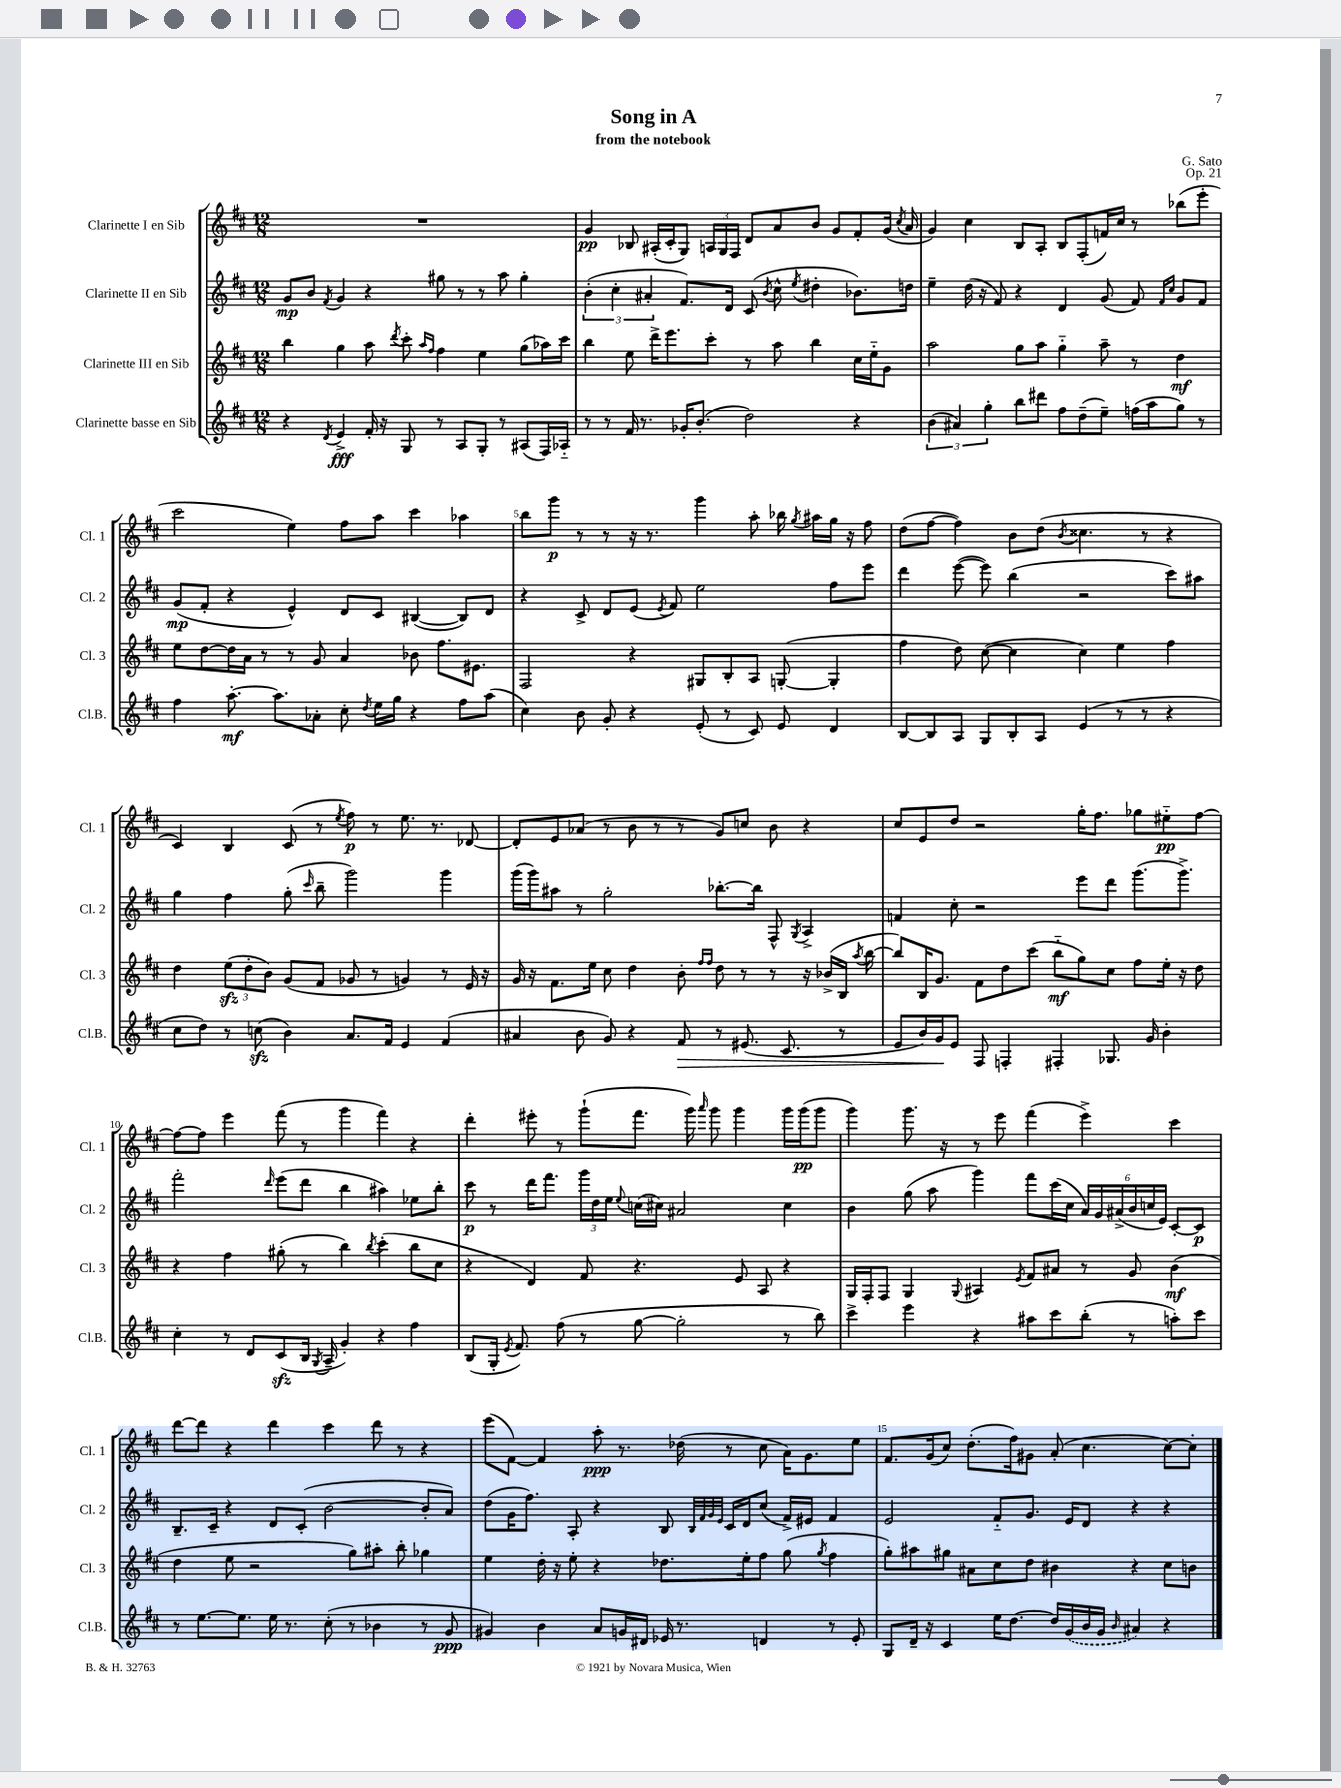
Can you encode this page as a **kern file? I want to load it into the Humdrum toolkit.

**kern	**dynam	**kern	**dynam	**kern	**dynam	**kern	**dynam
*part4	*part4	*part3	*part3	*part2	*part2	*part1	*part1
*staff4	*staff4	*staff3	*staff3	*staff2	*staff2	*staff1	*staff1
*I"Clarinette basse en Sib	*	*I"Clarinette III en Sib	*	*I"Clarinette II en Sib	*	*I"Clarinette I en Sib	*
*I'Cl.B.	*	*I'Cl. 3	*	*I'Cl. 2	*	*I'Cl. 1	*
*clefG2	*	*clefG2	*	*clefG2	*	*clefG2	*
*k[f#c#]	*	*k[f#c#]	*	*k[f#c#]	*	*k[f#c#]	*
*M12/8	*	*M12/8	*	*M12/8	*	*M12/8	*
=1	=1	=1	=1	=1	=1	=1	=1
4r	.	4bb\	.	8g/L	mp	1.r	.
.	.	.	.	8b/J	.	.	.
8qd/	.	.	.	8qf#/	.	.	.
4e^/	fff	4gg\	.	4g/	.	.	.
16f#'/	.	8aa\	.	4r	.	.	.
16r	.	.	.	.	.	.	.
.	.	8qddd/	.	.	.	.	.
8G/	.	8ccc#'\	.	.	.	.	.
.	.	16qqaa/LL	.	.	.	.	.
.	.	16qqff#/JJ	.	.	.	.	.
8r	.	4ff#\	.	8gg#X\	.	.	.
8A/L	.	.	.	8r	.	.	.
8G'/J	.	4ee\	.	8r	.	.	.
8r	.	.	.	8aa\	.	.	.
(8A#X/L	.	(8gg\L	.	4gg#'\	.	.	.
16F#/L)	.	16aa-X\L)	.	.	.	.	.
16A-X/JJ	.	16ccc#\JJ	.	.	.	.	.
=2	=2	=2	=2	=2	=2	=2	=2
8r	.	4bb\	.	(6b'\	.	4g/	pp
8r	.	.	.	.	.	.	.
.	.	.	.	6cc#'\	.	.	.
16f#/	.	8ee\	.	.	.	8B-X/	.
8.r	.	.	.	.	.	.	.
.	.	.	.	6a#X'/	.	.	.
.	.	16ddd^\KL	.	.	.	(16A#X'/LL	.
.	.	8.eee\	.	.	.	16c#'/J	.
16g-X'/KL	.	.	.	8.f#/L)	.	8G/J)	.
(8.b'/J	.	.	.	.	.	.	.
.	.	8ccc#'\J	.	.	.	24An/LL	.
.	.	.	.	.	.	24G/	.
.	.	.	.	16d/Jk	.	.	.
.	.	.	.	.	.	24F#/JJ	.
2dd\)	.	8r	.	(8c#/	.	8d/L	.
.	.	.	.	8qb/	.	.	.
.	.	8aa\	.	8cc#^^\	.	8a/	.
.	.	.	.	8qee/	.	.	.
.	.	4bb\	.	4dd#X'\	.	8b/J	.
.	.	.	.	.	.	8g/L	.
4r	.	16cc#\LL	.	8.b-X\L)	.	8f#'/	.
.	.	16ee\J	.	.	.	.	.
.	.	8g\J	.	.	.	(16g/Jk	.
.	.	.	.	.	.	8qcc#/	.
.	.	.	.	16ddn\Jk	.	16a/	.
=3	=3	=3	=3	=3	=3	=3	=3
(6b\	.	2aa\	.	4ee~\	.	4g/)	.
6a#X/)	.	.	.	.	.	.	.
.	.	.	.	(16dd\	.	4cc#\	.
.	.	.	.	16r	.	.	.
6gg'\	.	.	.	.	.	.	.
.	.	.	.	8f#/)	.	.	.
8bb\L	.	8gg\L	.	4r	.	8B/L	.
8ddd#X\J	.	8aa\J	.	.	.	8A'/J	.
8ff#\L	.	4gg\	.	4d/	.	8B/L	.
(8dd~\	.	.	.	.	.	(8F#'/	.
8ee~\J)	.	8aa~\	.	(8g/	.	16fn/L)	.
.	.	.	.	.	.	16cc#/JJ	.
(16ffn\LL	.	8r	.	8f#/)	.	8r	.
16aa\J	.	.	.	.	.	.	.
.	.	.	.	16qqf#/LL	.	.	.
.	.	.	.	16qqcc#/JJ	.	.	.
8gg\J)	.	4dd\	mf	8g/L	.	(8bb-X\L	.
8r	.	.	.	8f#/J	.	8eee'\J	.
!!LO:LB:g=z
=4	=4	=4	=4	=4	=4	=4	=4
4ff#\	.	8ee\L	.	(8g/L	mp	2ccc#\	.
.	.	[8dd\	.	8f#'/J	.	.	.
[8.aa'\	mf	16dd\L]	.	4r	.	.	.
.	.	16a\JJ	.	.	.	.	.
.	.	8r	.	.	.	.	.
8.aa\L]	.	.	.	.	.	.	.
.	.	8r	.	4e^^/)	.	4ee\)	.
8a-X'\J	.	8g/	.	.	.	.	.
8cc#'\	.	4a/	.	8d/L	.	8ff#\L	.
8qdd/	.	.	.	.	.	.	.
16ee\LL	.	.	.	8c#/J	.	8aa\J	.
16gg\JJ	.	.	.	.	.	.	.
4r	.	8b-X\	.	([4B#X/	.	4ccc#\	.
.	.	8.ff#\L	.	.	.	.	.
8ff#\L	.	.	.	8B#/L])	.	4aa-X\	.
.	.	8.e#X\J	.	.	.	.	.
(8aa\J	.	.	.	8d/J	.	.	.
=5	=5	=5	=5	=5	=5	=5	=5
4cc#\)	.	2F#/	.	4r	.	8bb\L	.
.	.	.	.	.	.	8ggg\J	p
8b\	.	.	.	8c#^/	.	8r	.
8g'/	.	.	.	8d/L	.	8r	.
4r	.	4r	.	(8e/J	.	16r	.
.	.	.	.	.	.	8.r	.
.	.	.	.	8qe/	.	.	.
.	.	.	.	8f#/)	.	.	.
(8e'/	.	8G#X/L	.	2ee\	.	4ggg\	.
8r	.	8B'/	.	.	.	.	.
8c#/)	.	8A/J	.	.	.	8aa'\	.
8e/	.	([8Gn'/	.	.	.	16bb-X\	.
.	.	.	.	.	.	8qgg/	.
.	.	.	.	.	.	16aa#X\LL	.
4d/	.	4G'/]	.	8ff#\L	.	16gg\JJ	.
.	.	.	.	.	.	16r	.
.	.	.	.	8eee\J	.	8ff#\	.
=6	=6	=6	=6	=6	=6	=6	=6
[8B/L	.	4ff#\	.	4ddd\	.	(8dd\L	.
8B/]	.	.	.	.	.	[8ff#\J	.
8A/J	.	8dd\)	.	([8eee\	.	4ff#\])	.
8G/L	.	([8cc#\	.	8eee\])	.	.	.
8B'/	.	4cc#\]	.	(4bb\	.	8b\L	.
8A/J	.	.	.	.	.	(8dd\J	.
.	.	.	.	.	.	8qb/	.
(4e/	.	4cc#\)	.	2r	.	4.cc##X\	.
8r	.	4ee\	.	.	.	.	.
8r	.	.	.	.	.	8r	.
4r	.	4ff#\	.	8ccc#\L)	.	4r	.
.	.	.	.	8aa#X\J	.	.	.
!!LO:LB:g=z
=7	=7	=7	=7	=7	=7	=7	=7
8cc#\L	.	4dd\	.	4gg\	.	4c#/)	.
8dd\J)	.	.	.	.	.	.	.
8r	.	(12eezz\L	.	4ff#\	.	4B/	.
.	.	12dd'\	.	.	.	.	.
(8ccnzz\	.	.	.	.	.	.	.
.	.	12b\J)	.	.	.	.	.
4b\)	.	(8g/L	.	(8gg'\	.	(8c#/	.
.	.	.	.	16qqccc#/	.	.	.
.	.	8f#/J	.	8bb~\	.	8r	.
.	.	.	.	.	.	8qee/	.
8.a/L	.	8g-X/	.	2ggg\)	.	8ff#\)	p
.	.	8r	.	.	.	8r	.
16f#/Jk	.	.	.	.	.	.	.
4e/	.	4gn/)	.	.	.	8.ee\	.
.	.	.	.	.	.	8.r	.
(4f#/	.	8r	.	4ggg\	.	.	.
.	.	16e/	.	.	.	[8d-X/	.
.	.	16r	.	.	.	.	.
=8	=8	=8	=8	=8	=8	=8	=8
4a#X/	.	16g/	.	(16ggg\LL	.	8d-'/L]	.
.	.	16r	.	16ggg\J)	.	.	.
.	.	8.f#\L	.	8aa#X\J	.	8e/	.
8b\	.	.	.	8r	.	(8a-X/J	.
.	.	16ee\Jk	.	.	.	.	.
8g/)	.	8cc#\	.	2gg'\	.	8r	.
4r	.	4dd\	.	.	.	8b\	.
.	.	.	.	.	.	8r	.
!	!LO:HP:b	!	!	!	!	!	!
8f#/	>	8b'\	.	.	.	8r	.
.	.	16qqff#/LL	.	.	.	.	.
.	.	16qqff#/JJ	.	.	.	.	.
8r	.	8dd\	.	[8.bb-X'\L	.	8g/L)	.
(8.e#X/	.	8r	.	.	.	8ccn/J	.
.	.	.	.	16bb-\Jk]	.	.	.
.	.	8r	.	8F#^^/	.	8b\	.
8.c#/	.	.	.	.	.	.	.
.	.	.	.	8qG/	.	.	.
.	.	16r	.	4A^/	.	4r	.
.	.	(16b-X^/LL	.	.	.	.	.
8r	.	16B/JJ	.	.	.	.	.
.	.	8qaa/	.	.	.	.	.
.	.	[16bb\	.	.	.	.	.
=9	=9	=9	=9	=9	=9	=9	=9
8e/L	.	8bb/L])	.	4fn/	.	8cc#/L	.
16b/L)	.	16B/K	.	.	.	8e/	.
16g/J	.	8.g/J	.	.	.	.	.
8e/J	]	.	.	8cc#'\	.	8dd/J	.
8F#/	.	8f#\L	.	2r	.	2r	.
4Fn'/	.	8dd\	.	.	.	.	.
.	.	(8ccc#\J	.	.	.	.	.
4F#X'/	.	8bb\L	mf	.	.	.	.
.	.	8gg\)	.	8eee\L	.	16gg'\KL	.
.	.	.	.	.	.	8.ff#\J	.
8.G-X/	.	8cc#\J	.	8ddd\J	.	.	.
.	.	8ff#\L	.	(8.ggg\L	.	8gg-X\L	.
16g/	.	.	.	.	.	.	.
4b'\	.	16ee'\Jk	.	.	.	8ee#X\	pp
.	.	16r	.	8.ggg^\J)	.	.	.
.	.	8dd\	.	.	.	[8ff#\J	.
!!LO:LB:g=z
=10	=10	=10	=10	=10	=10	=10	=10
4cc#'\	.	4r	.	2fff#'\	.	8ff#\L_	.
.	.	.	.	.	.	8ff#\J]	.
8r	.	4ff#\	.	.	.	4eee\	.
8d/L	.	.	.	.	.	.	.
.	.	.	.	16qqddd/	.	.	.
(8c#zz/	.	(8gg#X'\	.	(8eee\L	.	(8fff#\	.
16B/Jk	.	8r	.	8ddd\J	.	8r	.
8qG/	.	.	.	.	.	.	.
16A~/	.	.	.	.	.	.	.
4g'/)	.	4bb\)	.	4bb\	.	4ggg\	.
.	.	8qbb/	.	.	.	.	.
4r	.	(4ccc#'\	.	4aa#X\)	.	4fff#\)	.
4ff#\	.	8bb\L	.	8ee-X\L	.	4r	.
.	.	8cc#\J	.	8bb'\J	.	.	.
=11	=11	=11	=11	=11	=11	=11	=11
(8B/L	.	4r	.	8ccc#\	p	4ddd'\	.
16G'/Jk	.	.	.	8r	.	.	.
8qe/	.	.	.	.	.	.	.
8.f#/)	.	.	.	.	.	.	.
.	.	4d/)	.	16ddd\KL	.	8eee#X'\	.
.	.	.	.	8.fff#\J	.	.	.
(8ff#\	.	.	.	.	.	8r	.
8r	.	8f#/	.	24ggg\LL	.	(8ggg`\L	.
.	.	.	.	24dd\	.	.	.
.	.	.	.	24ee\JJ	.	.	.
.	.	.	.	8qqee/	.	.	.
[8gg\	.	4.r	.	(16ccn\LL	.	8.fff#\J	.
.	.	.	.	16cc#X\JJ)	.	.	.
2gg'\]	.	.	.	2a#X/	.	.	.
.	.	.	.	.	.	16ggg\)	.
.	.	.	.	.	.	16qqaaa/	.
.	.	.	.	.	.	8ggg\	.
.	.	8e/	.	.	.	4ggg\	.
.	.	8A/	.	.	.	.	.
8r	.	4r	.	4cc#\	.	16ggg\LL	.
.	.	.	.	.	.	(16ggg\J	pp
8bb\)	.	.	.	.	.	8ggg\J	.
=12	=12	=12	=12	=12	=12	=12	=12
4ccc#^\	.	16G/LL	.	4b\	.	4ggg\)	.
.	.	16F#'/J	.	.	.	.	.
.	.	8F#/J	.	.	.	.	.
4eee\	.	4G/	.	(8gg\	.	8.ggg\	.
.	.	.	.	8aa\	.	.	.
.	.	.	.	.	.	16r	.
.	.	8qqG/	.	.	.	.	.
4r	.	4A#X/	.	4ggg\)	.	8r	.
.	.	.	.	.	.	8eee\	.
.	.	8qe/	.	.	.	.	.
8aa#X\L	.	8f#/L	.	8fff#\L	.	(4fff#\	.
8ccc#\	.	8a#X/J	.	(16ccc#\L	.	.	.
.	.	.	.	16cc#\JJ	.	.	.
(8bb'\J	.	8r	.	24a/LL)	.	4eee^\)	.
.	.	.	.	24g/	.	.	.
.	.	.	.	(24a#X^/	.	.	.
8r	.	8g/	.	24b/	.	.	.
.	.	.	.	24ccn/	.	.	.
.	.	.	.	24e/JJ)	.	.	.
8aan'\L)	.	(4b\	mf	[8c#'/L	.	4ccc#\	.
8ccc#\J	.	.	.	8c#/J]	p	.	.
!!LO:LB:g=z
=13	=13	=13	=13	=13	=13	=13	=13
8r	.	4dd\	.	8.B~/L	.	[8ddd\L	.
[8.ee\L	.	.	.	.	.	8ddd\J]	.
.	.	.	.	16c#~/Jk	.	.	.
.	.	8ee\	.	4r	.	4r	.
8.ee\J]	.	.	.	.	.	.	.
.	.	2r	.	.	.	.	.
16ee\	.	.	.	8d/L	.	4ddd\	.
8.r	.	.	.	.	.	.	.
.	.	.	.	(8c#'/J	.	.	.
(8cc#'\	.	.	.	[2b\	.	4ccc#\	.
8r	.	8gg\L)	.	.	.	.	.
4b-X\	.	8aa#X'\J	.	.	.	8ddd\	.
.	.	8bb'\	.	.	.	8r	.
8r	.	4gg-X\	.	8b'/L]	.	4r	.
8g/	ppp	.	.	8a/J)	.	.	.
=14	=14	=14	=14	=14	=14	=14	=14
4g#X/)	.	4ee\	.	(8dd\L	.	(8eee\L	.
.	.	.	.	16g\K	.	[8f#\J)	.
.	.	.	.	8.ff#\J)	.	.	.
4b\	.	16dd'\	.	.	.	4f#/]	.
.	.	16r	.	.	.	.	.
.	.	8ee'\	.	8A'/	.	.	.
8a/L	.	4r	.	4r	.	8aa'\	ppp
16gn/L	.	.	.	.	.	8.r	.
16d#X/JJ	.	.	.	.	.	.	.
16e-X/	.	8.dd-X\L	.	8B/	.	.	.
8.r	.	.	.	.	.	(16dd-X\	.
.	.	.	.	32qqB/LLL	.	.	.
.	.	.	.	32qqf#/	.	.	.
.	.	.	.	32qqg/	.	.	.
.	.	.	.	32qqe/JJJ	.	.	.
.	.	.	.	16c#/LL	.	8r	.
.	.	16ee'\k	.	16d/J	.	.	.
4dn/	.	8ff#\J	.	(8cc#/J	.	8cc#\	.
.	.	(8gg\	.	16f#^/LL)	.	16a\KL)	.
.	.	.	.	16e#X/JJ	.	8.g\	.
.	.	8qgg/	.	.	.	.	.
8r	.	4ff#\	.	4f#/	.	.	.
8e-'/	.	.	.	.	.	8ee\J	.
=15	=15	=15	=15	=15	=15	=15	=15
8G/L	.	8gg'\L)	.	2e/	.	8.f#/L	.
16d~/Jk	.	8aa#X\	.	.	.	.	.
16r	.	.	.	.	.	(16g/k	.
4c#/	.	8gg#X\J	.	.	.	8cc#/J)	.
.	.	8a#X\L	.	.	.	(8.dd'\L	.
16ee\KL	.	8cc#\	.	8f#/L	.	.	.
[8.dd\J	.	.	.	.	.	16ff#\k)	.
.	.	8dd\J	.	8.g/J	.	8g#X\J	.
16dd/LL]	.	4b#X\	.	.	.	(8a'/	.
(16g/	.	.	.	16e/KL	.	.	.
16b/	.	.	.	8d/J	.	4.cc#\	.
16g/JJ	.	.	.	.	.	.	.
16qqb/	.	.	.	.	.	.	.
4a#X/)	.	4r	.	4r	.	.	.
4r	.	8cc#\L	.	4r	.	[8cc#\L)	.
.	.	8bn\J	.	.	.	8cc#'\J]	.
==	==	==	==	==	==	==	==
*-	*-	*-	*-	*-	*-	*-	*-
